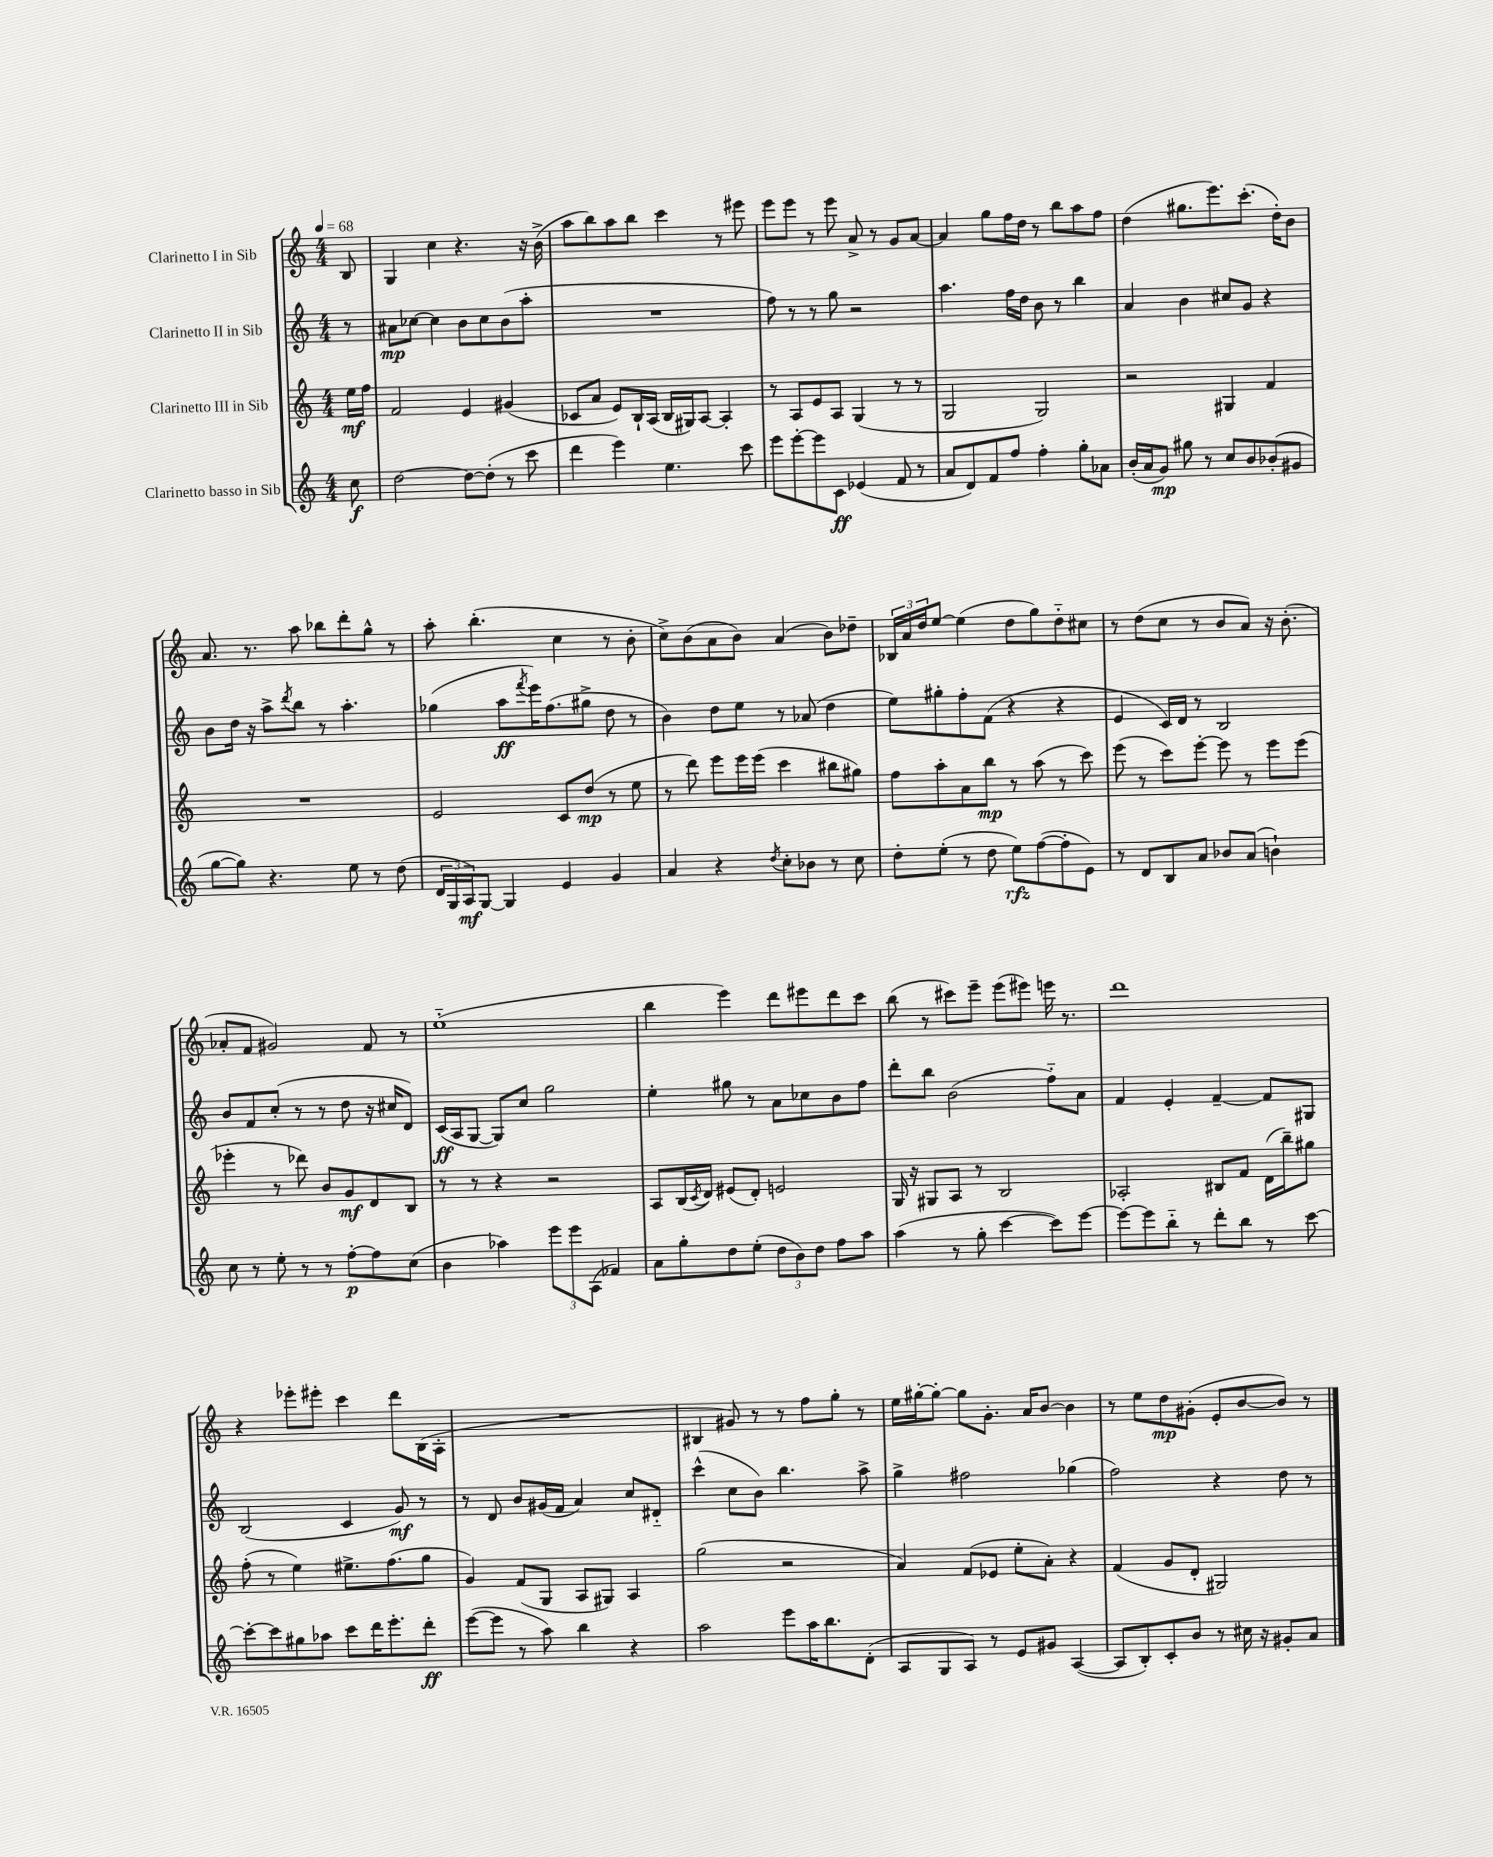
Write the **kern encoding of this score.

**kern	**dynam	**kern	**dynam	**kern	**dynam	**kern	**dynam
*part4	*part4	*part3	*part3	*part2	*part2	*part1	*part1
*staff4	*staff4	*staff3	*staff3	*staff2	*staff2	*staff1	*staff1
*I"Clarinetto basso in Sib	*	*I"Clarinetto III in Sib	*	*I"Clarinetto II in Sib	*	*I"Clarinetto I in Sib	*
*clefG2	*	*clefG2	*	*clefG2	*	*clefG2	*
*k[]	*	*k[]	*	*k[]	*	*k[]	*
*M4/4	*	*M4/4	*	*M4/4	*	*M4/4	*
*MM68	*	*MM68	*	*MM68	*	*MM68	*
=	=	=	=	=	=	=	=
8cc\	f	16ee\LL	mf	8r	.	8B/	.
.	.	16ff\JJ	.	.	.	.	.
=1	=1	=1	=1	=1	=1	=1	=1
[2dd\	.	2f/	.	8a#X\L	mp	4G/	.
.	.	.	.	[8cc-X\J	.	.	.
.	.	.	.	4cc-\]	.	4cc\	.
8dd\L_	.	4e/	.	8b\L	.	4.r	.
(8dd'\J]	.	.	.	8cc-\	.	.	.
8r	.	(4g#X/	.	(8b\	.	.	.
8ccc\	.	.	.	8aa'\J	.	16r	.
.	.	.	.	.	.	(16b^\	.
=2	=2	=2	=2	=2	=2	=2	=2
4ddd\	.	8c-X/L	.	1r	.	8aa\L	.
.	.	8a/J	.	.	.	8bb\)	.
4eee\)	.	8e/L)	.	.	.	8aa\	.
.	.	16B`/L	.	.	.	8bb\J	.
.	.	(16A/JJ	.	.	.	.	.
4.ee\	.	16B/LL	.	.	.	4ccc\	.
.	.	16G#X/J)	.	.	.	.	.
.	.	[8A/J	.	.	.	.	.
.	.	4A'/]	.	.	.	8r	.
8ccc\	.	.	.	.	.	8eee#X\	.
=3	=3	=3	=3	=3	=3	=3	=3
8eee\L	.	8r	.	8ff\)	.	8eee\L	.
[8eee'\	.	8A/L	.	8r	.	8eee\J	.
8eee\]	.	8e/	.	8r	.	8r	.
8c\J	ff	8A/J	.	8gg\	.	8eee\	.
(4e-X/	.	(4G/	.	2r	.	8a^/	.
.	.	.	.	.	.	8r	.
8f/	.	8r	.	.	.	8g/L	.
8r	.	8r	.	.	.	[8a/J	.
=4	=4	=4	=4	=4	=4	=4	=4
8a/L	.	2G/	.	4.aa\	.	4a/]	.
8d/)	.	.	.	.	.	.	.
8f/	.	.	.	.	.	8gg\L	.
8ff/J	.	.	.	16ff\LL	.	16ff\L	.
.	.	.	.	16dd\JJ	.	16dd\JJ	.
4ff'\	.	2G/)	.	8b\	.	8r	.
.	.	.	.	8r	.	8bb\L	.
8gg'\L	.	.	.	4bb\	.	8aa\	.
8a-X\J	.	.	.	.	.	8ff\J	.
=5	=5	=5	=5	=5	=5	=5	=5
(16b'/LL	.	2r	.	4a/	.	(4dd\	.
16a/J	.	.	.	.	.	.	.
8g/J)	mp	.	.	.	.	.	.
8gg#X\	.	.	.	4b\	.	8.gg#X\L	.
8r	.	.	.	.	.	.	.
.	.	.	.	.	.	8.eee\)	.
8cc/L	.	4G#X/	.	8cc#X/L	.	.	.
8b/	.	.	.	8g/J	.	(8.ccc'\J	.
(8b-X'/	.	4f/	.	4r	.	.	.
.	.	.	.	.	.	16dd'\KL)	.
8g#X/J	.	.	.	.	.	8b\J	.
!!LO:LB:g=z
=6	=6	=6	=6	=6	=6	=6	=6
[8gg\L	.	1r	.	8b\L	.	8.a/	.
8gg\J])	.	.	.	16dd\Jk	.	.	.
.	.	.	.	16r	.	8.r	.
4.r	.	.	.	8aa^\L	.	.	.
.	.	.	.	8qddd/	.	.	.
.	.	.	.	8bb\J	.	8aa\	.
.	.	.	.	8r	.	8bb-X\L	.
8ee\	.	.	.	4.aa'\	.	8ddd'\	.
8r	.	.	.	.	.	8gg^^\J	.
(8dd\	.	.	.	.	.	8r	.
=7	=7	=7	=7	=7	=7	=7	=7
24d/LL	.	2e/	.	(4gg-X\	.	8aa'\	.
24G/	.	.	.	.	.	.	.
24A/J)	mf	.	.	.	.	.	.
[8G/J	.	.	.	.	.	(4.bb'\	.
4G/]	.	.	.	8aa\L	ff	.	.
.	.	.	.	8qfff/	.	.	.
.	.	.	.	16eee\K)	.	.	.
.	.	.	.	(8.ff\	.	.	.
4e/	.	8c/L	.	.	.	4cc\	.
.	.	(8dd/J	mp	8gg#X^\J	.	.	.
4g/	.	8r	.	8dd\	.	8r	.
.	.	8ee\	.	8r	.	8b'\	.
=8	=8	=8	=8	=8	=8	=8	=8
4a/	.	8r	.	4b\)	.	8cc^\L)	.
.	.	8ddd\)	.	.	.	(8b\	.
4r	.	8eee\L	.	8dd\L	.	8a\	.
.	.	16eee\L	.	8ee\J	.	8b\J)	.
.	.	(16eee\JJ	.	.	.	.	.
8qdd/	.	.	.	.	.	.	.
8cc'\L	.	4ccc\	.	8r	.	(4a/	.
8b-X\J	.	.	.	(8a-X/	.	.	.
8r	.	8bb#X\L	.	4dd\	.	8b\L)	.
8cc\	.	8gg#X\J)	.	.	.	8dd-X~\J	.
=9	=9	=9	=9	=9	=9	=9	=9
8dd'\L	.	8ff\L	.	8ee\L)	.	24B-X/LL	.
.	.	.	.	.	.	24a/	.
.	.	.	.	.	.	24dd/J	.
(8ee'\J	.	8aa'\	.	8gg#X'\	.	[8ee/J	.
8r	.	8a\	.	8ff'\	.	(4ee\]	.
8dd\	.	8bb\J	mp	(8f\J	.	.	.
8ee\L)	rfz	8r	.	4r	.	8dd\L	.
([8ff\	.	(8aa\	.	.	.	8gg\)	.
8ff'\]	.	8r	.	4r	.	8dd\	.
8e\J)	.	8ccc\)	.	.	.	8cc#X\J	.
=10	=10	=10	=10	=10	=10	=10	=10
8r	.	(8eee\	.	4e/	.	8r	.
8d/L	.	8r	.	.	.	(8dd\L	.
8B/	.	8ccc\L)	.	16c/LL)	.	8cc\J	.
.	.	.	.	16d/JJ	.	.	.
8a/J	.	[8eee'\J	.	8r	.	8r	.
8b-X/L	.	8eee\]	.	2B/	.	8b/L	.
(8a/J	.	8r	.	.	.	8a/J)	.
4bn`\)	.	8eee\L	.	.	.	16r	.
.	.	.	.	.	.	(8.b'\	.
.	.	(8eee\J	.	.	.	.	.
!!LO:LB:g=z
=11	=11	=11	=11	=11	=11	=11	=11
8cc\	.	4eee-X'\	.	8b/L	.	8a-X'/L	.
8r	.	.	.	8f/	.	8f/J	.
8ee'\	.	8r	.	(8cc'/J	.	2g#X/)	.
8r	.	8ddd-X\)	.	8r	.	.	.
8r	.	8b/L	.	8r	.	.	.
[8ff'\L	p	8g/	mf	8dd\	.	.	.
8ff\]	.	8d/	.	16r	.	8f/	.
.	.	.	.	16cc#X/KL	.	.	.
(8cc\J	.	8B/J	.	8d/J)	.	8r	.
=12	=12	=12	=12	=12	=12	=12	=12
4b\	.	8r	.	(16c/LL	ff	(1ee	.
.	.	.	.	16A/J	.	.	.
.	.	8r	.	[8G/J	.	.	.
4aa-X\)	.	4r	.	8G/L])	.	.	.
.	.	.	.	8cc/J	.	.	.
12eee\L	.	2r	.	2gg\	.	.	.
12eee\	.	.	.	.	.	.	.
(12A\J	.	.	.	.	.	.	.
4f-X/)	.	.	.	.	.	.	.
=13	=13	=13	=13	=13	=13	=13	=13
8a\L	.	8A/L	.	4ee'\	.	4bb\	.
8gg'\	.	(16B/L	.	.	.	.	.
.	.	8qc/	.	.	.	.	.
.	.	16d/JJ)	.	.	.	.	.
8dd\	.	(8e#X/L	.	8gg#X\	.	4eee\)	.
(8ee'\J	.	8d'/J)	.	8r	.	.	.
12dd\L	.	2en/	.	8a\L	.	8ddd\L	.
12b\)	.	.	.	.	.	.	.
.	.	.	.	8cc-X\	.	8eee#X\	.
12dd\J	.	.	.	.	.	.	.
8ff\L	.	.	.	8b\	.	8ddd\	.
8aa\J	.	.	.	8ff\J	.	8ccc\J	.
=14	=14	=14	=14	=14	=14	=14	=14
(4aa\	.	16G/	.	8ddd'\L	.	(8bb\	.
.	.	16r	.	.	.	.	.
.	.	8G#X/L	.	8bb\J	.	8r	.
8r	.	8A/J	.	(2b\	.	8ccc#X\L)	.
8gg'\	.	8r	.	.	.	8eee~\J	.
[4ccc\	.	2B/	.	.	.	(8eee\L	.
.	.	.	.	.	.	8eee#X\J)	.
8ccc\L])	.	.	.	8ff\L)	.	16eeen\	.
.	.	.	.	.	.	8.r	.
[8eee\J	.	.	.	8a\J	.	.	.
=15	=15	=15	=15	=15	=15	=15	=15
8eee\L_	.	2A-X'/	.	4f/	.	1ddd	.
8eee\]	.	.	.	.	.	.	.
8bb\J	.	.	.	4e'/	.	.	.
8r	.	.	.	.	.	.	.
8ddd'\L	.	8B#X/L	.	[4f~/	.	.	.
8bb\J	.	8f/J	.	.	.	.	.
8r	.	(16d\LL	.	8f/L]	.	.	.
.	.	16bb~\J)	.	.	.	.	.
[8ccc\	.	8gg#X\J	.	8G#X/J	.	.	.
!!LO:LB:g=z
=16	=16	=16	=16	=16	=16	=16	=16
8ccc'\L_	.	(8ff'\	.	(2B/	.	4r	.
8ccc\]	.	8r	.	.	.	.	.
8gg#X\	.	4ee\)	.	.	.	8eee-X'\L	.
8aa-X\J	.	.	.	.	.	8eee#X'\J	.
8ccc\L	.	8.ee#X^\L	.	4c/	.	4ccc\	.
16ddd\K	.	.	.	.	.	.	.
8.eee'\	.	(8.ff\	.	.	.	.	.
.	.	.	.	8g/)	mf	8ddd\L	.
8ddd'\J	ff	8gg\J	.	8r	.	(16B\L	.
.	.	.	.	.	.	16A'\JJ	.
=17	=17	=17	=17	=17	=17	=17	=17
([8eee\L	.	4g/)	.	8r	.	1r	.
8eee\J]	.	.	.	8d/	.	.	.
8r	.	(8f/L	.	8b/L	.	.	.
8aa\)	.	8G/J	.	(16g#X/L	.	.	.
.	.	.	.	16f/JJ	.	.	.
4bb\	.	8A/L	.	4a/)	.	.	.
.	.	8G#X/J)	.	.	.	.	.
4r	.	4A/	.	8cc/L	.	.	.
.	.	.	.	8d#X/J	.	.	.
=18	=18	=18	=18	=18	=18	=18	=18
2aa\	.	(2gg\	.	(4ccc^^\	.	4B#X/	.
.	.	.	.	8cc\L	.	8g#X/)	.
.	.	.	.	8b\J)	.	8r	.
8eee\L	.	2r	.	4.bb\	.	8r	.
16aa\K	.	.	.	.	.	8ff\L	.
8.bb\	.	.	.	.	.	.	.
.	.	.	.	.	.	8gg'\J	.
(8d'\J	.	.	.	8aa^\	.	8r	.
=19	=19	=19	=19	=19	=19	=19	=19
8A/L	.	4a/)	.	4gg^\	.	16ee\LL	.
.	.	.	.	.	.	[16gg#X'\J	.
8G/	.	.	.	.	.	8gg#'\J_	.
8A/J)	.	(8f/L	.	2ff#X\	.	8gg#\L]	.
8r	.	8e-X/J	.	.	.	8.g'\J	.
8e/L	.	8ee'\L	.	.	.	.	.
.	.	.	.	.	.	16a/KL	.
8g#X/J	.	8a'\J)	.	.	.	[8b/J	.
([4A/	.	4r	.	(4gg-X\	.	4b\]	.
=20	=20	=20	=20	=20	=20	=20	=20
8A/L]	.	(4f/	.	2ff\)	.	8r	.
8B'/)	.	.	.	.	.	8ee\L	.
8c'/	.	8g/L	.	.	.	8dd\	mp
8b/J	.	8d'/J	.	.	.	(8g#X'\J	.
8r	.	2G#X/)	.	4r	.	8e'/L	.
16cc#X\	.	.	.	.	.	[8b/	.
16r	.	.	.	.	.	.	.
8g#X'/L	.	.	.	8dd\	.	8b/J])	.
8a/J	.	.	.	8r	.	8r	.
==	==	==	==	==	==	==	==
*-	*-	*-	*-	*-	*-	*-	*-
